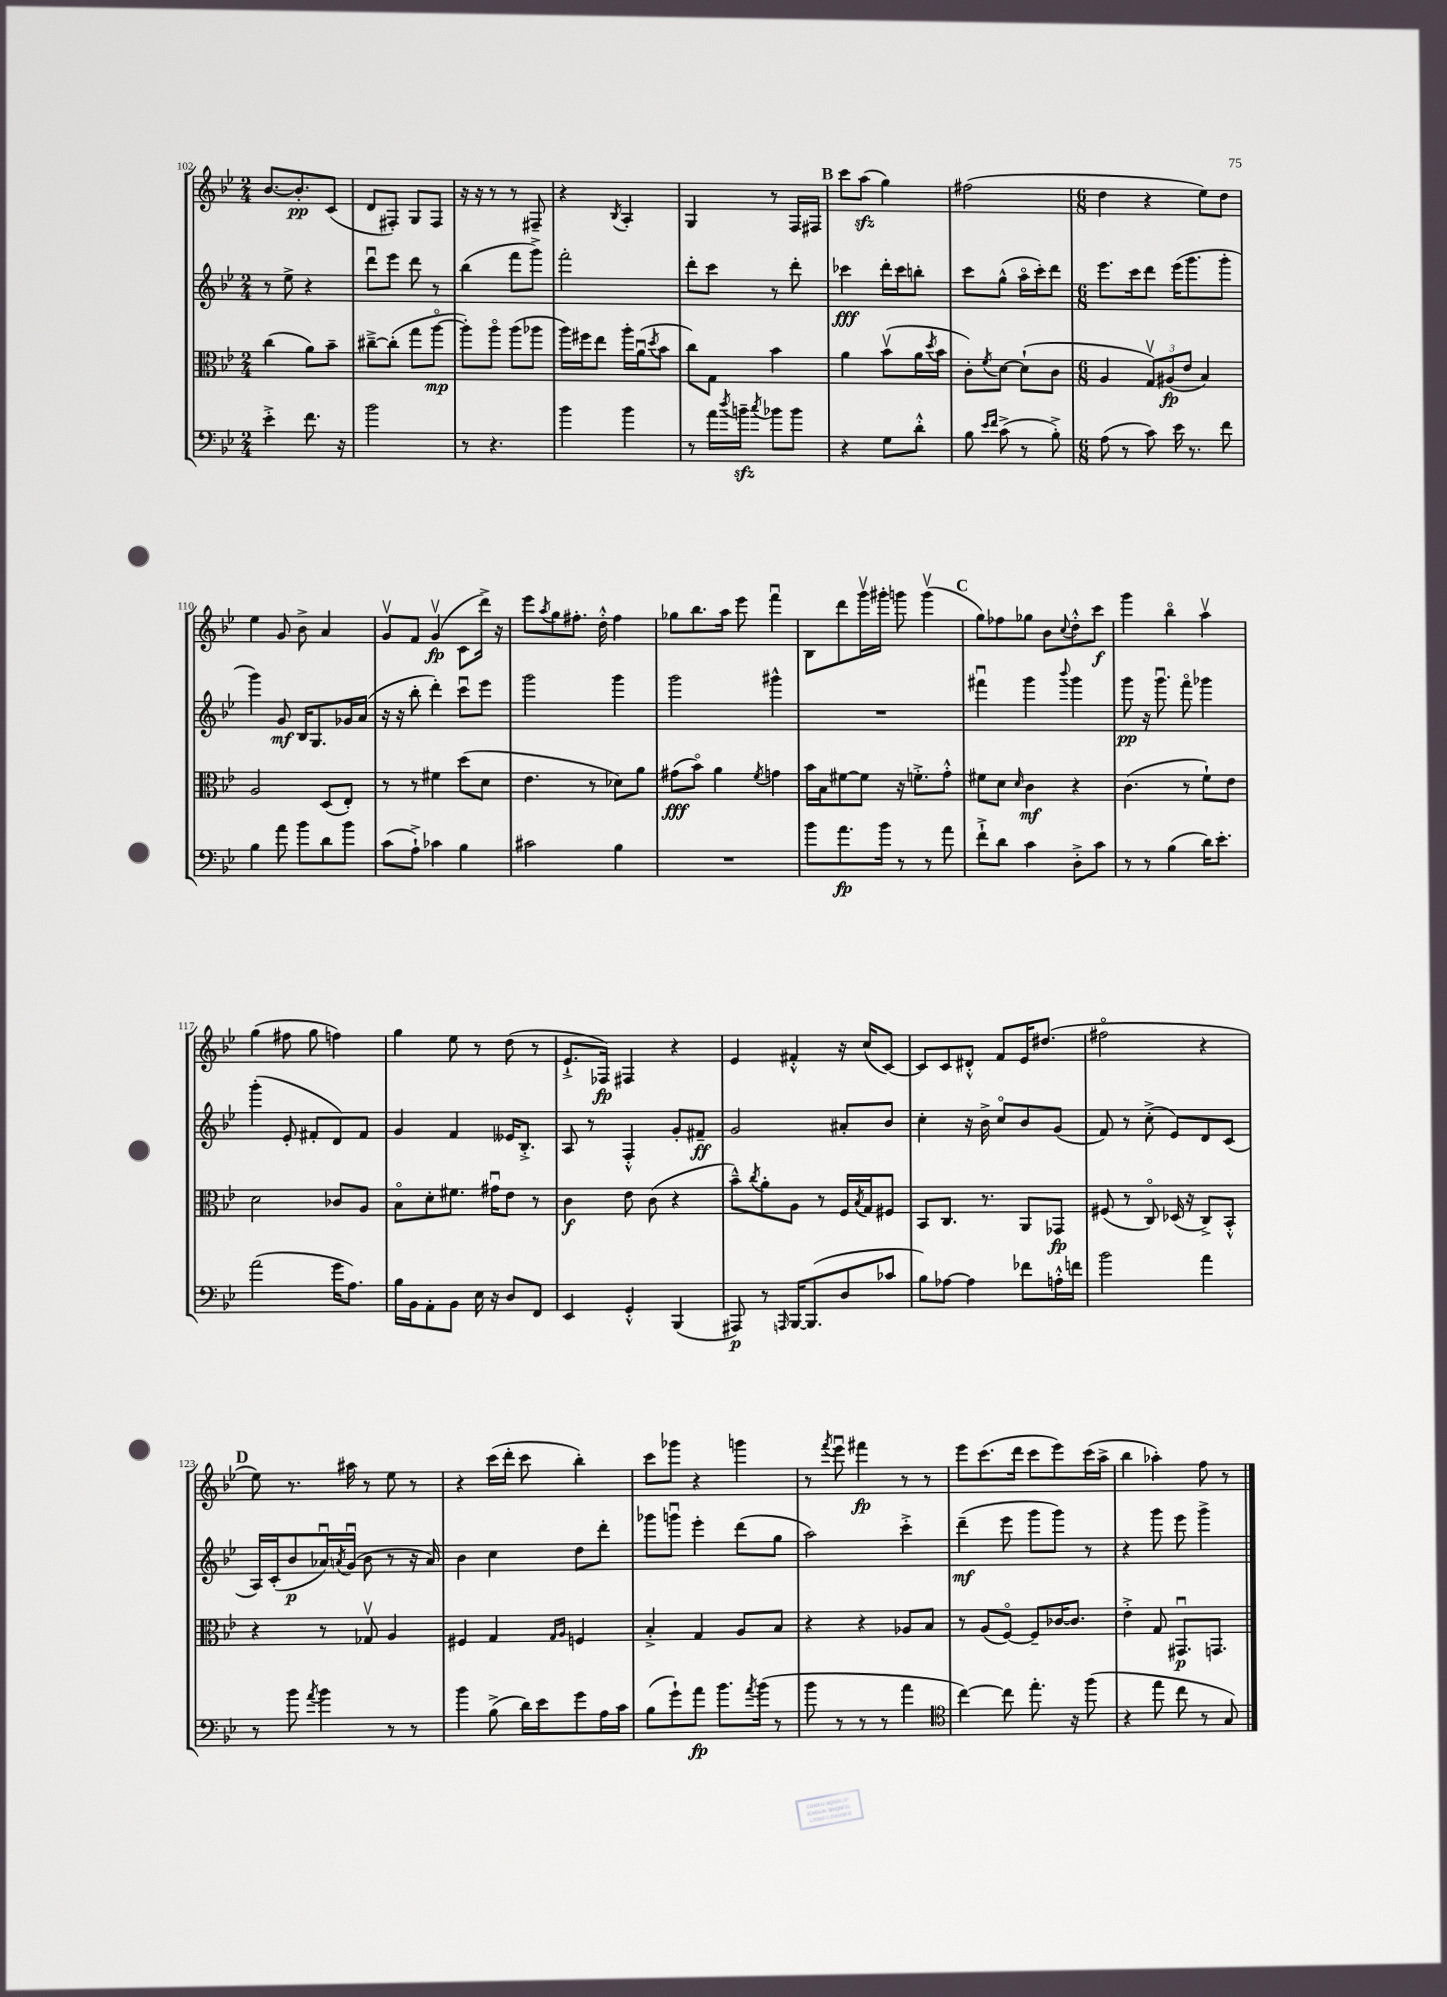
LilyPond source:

<<
\new StaffGroup <<
\new Staff = "s0" {
    \clef treble \key bes \major \numericTimeSignature \time 2/4
    bes'8.~ bes'8.-.\pp c'8( |
    d'8 fis8-.) g8 fis8 |
    r16 r16 r8 r8 fis8-- |
    r4 \acciaccatura { bes8 } a4-. |
    g4 r8 f16 fis16 |
    \mark \markup { \bold "B" } c'''8 a''8\sfz( g''4) |
    fis''2( |
    \numericTimeSignature \time 6/8 d''4 r4 ees''8) d''8 |
    ees''4 g'8 bes'8-> a'4 |
    g'8\upbow f'8 g'4\upbow\fp( c'8 d'''16->) r16 |
    ees'''8 \acciaccatura { a''8 } g''8 fis''8.-. d''16-.-^ fis''4 |
    ges''8 bes''8. a''16 ees'''8 f'''4\downbow |
    bes8 d'''8 g'''16\upbow gis'''16-. g'''8 g'''4\upbow( |
    \mark \markup { \bold "C" } g''8) fes''8 ges''8 bes'8 \appoggiatura { c''8 } d''8-.-^ c'''8\f |
    g'''4 bes''4\flageolet a''4\upbow |
    g''4( fis''8 g''8 f''4) |
    g''4 ees''8 r8 d''8( r8 |
    ees'8.-!-> fes16\fp) fis4 r4 |
    ees'4 fis'4-.-^ r16 c''16( c'8~) |
    c'8 c'8 dis'8-.-^ f'8 ees'16 dis''8.( |
    fis''2\flageolet r4 |
    \mark \markup { \bold "D" } ees''8) r8. ais''16 r8 ees''8 r8 |
    r4 c'''16( d'''16-. c'''8 bes''4-.) |
    c'''8 ges'''8 r4 g'''4 |
    r8 \acciaccatura { f'''8 } ees'''8\downbow fis'''4\fp r8 r8 |
    ees'''8 c'''8.( d'''16 c'''8 ees'''8) c'''16( a''16-> |
    bes''4 aes''4-.) f''8 r8 \bar "|." |
}
\new Staff = "s1" {
    \clef treble \key bes \major \numericTimeSignature \time 2/4
    r8 ees''8-> r4 |
    d'''8\downbow ees'''8 d'''8 r8 |
    bes''4( f'''8 g'''8->) |
    f'''2-. |
    d'''8-. c'''8 r8 d'''8-. |
    \mark \markup { \bold "B" } ces'''4\fff d'''16-. ces'''16 b''8-. |
    c'''8 g''8-^( a''16\flageolet c'''16-.) d'''8 |
    \numericTimeSignature \time 6/8 ees'''8. c'''16 d'''8 ees'''16( g'''8. g'''8-. |
    g'''4) g'8\mf bes16 g8. ges'16 a'16( |
    r16 r16 bes''8-. d'''4-.) c'''8\downbow ees'''8 |
    g'''2 g'''4 |
    g'''2 gis'''4-^ |
    R2. |
    \mark \markup { \bold "C" } fis'''4\downbow g'''4 \appoggiatura { bes'''8 } g'''4 |
    g'''8\pp r16 g'''8.\downbow f'''8\flageolet ges'''4 |
    g'''4-.( ees'8-. fis'8-. d'8) fis'8 |
    g'4 f'4 eeses'16 bes8.-.-> |
    a8 r8 f4-.-^ g'8-. fis'8--\ff |
    g'2 ais'8-. bes'8 |
    c''4-. r16 bes'16-> c''8\flageolet bes'8 g'8( |
    f'8) r8 c''8-.->( ees'8) d'8 c'8( |
    \mark \markup { \bold "D" } a16) c'16-.( bes'8\p aes'16\downbow) \acciaccatura { a'8 } g'16\downbow( bes'8 r8 r16 a'16) |
    bes'4 c''4 d''8 d'''8-. |
    ges'''8 g'''8\downbow ees'''4-. d'''8( g''8 |
    a''2) c'''4-.-> |
    d'''4--\mf( ees'''8 g'''8 g'''8) r8 |
    r4 g'''8 ees'''8 g'''4-> \bar "|." |
}
\new Staff = "s2" {
    \clef alto \key bes \major \numericTimeSignature \time 2/4
    c''4( a'8) bes'8-- |
    cis''8~---> cis''8-.( g''8 a''8~\flageolet\mp |
    a''8-.) a''8\flageolet a''8( aes''8 |
    a''16) fis''16 ees''8 a''16-. a'16\downbow( \acciaccatura { d''8 } bes'8 |
    c''8) g8 bes'4 |
    \mark \markup { \bold "B" } a'4 bes'8\upbow( a'16 \acciaccatura { d''8 } bes'16 |
    c'8-.) \acciaccatura { f'8 } d'8~ d'8-!( c'8 |
    \numericTimeSignature \time 6/8 a4 \tuplet 3/2 { g8\upbow) ais8\fp( ees'8 } bes4) |
    a2 d8( ees8-.) |
    r8 r8 fis'4 d''8( d'8 |
    ees'4. r8 des'8) a'8 |
    gis'8\fff( bes'8\flageolet) a'4 \acciaccatura { f'8 } g'4 |
    bes'16 bes16 fis'8~ fis'8 r16 f'8.-.-> g'8-.-^ |
    \mark \markup { \bold "C" } fis'8 d'8 \grace { d'16 } c'4\mf r4 |
    c'4.( r8 f'8-!) ees'8 |
    d'2 ces'8 a8 |
    bes8\flageolet d'8-. fis'8. gis'16\downbow ees'8 r8 |
    c'4\f ees'8 c'8( r4 |
    bes'8---^) \acciaccatura { c''8 } a'8-. a8 r8 f16 \acciaccatura { bes8 } g16 fis8 |
    bes,8 c8. r8. a,8 ges,8\fp |
    fis8( r8 c8\flageolet) des16( r16 c8->) bes,8-.-^ |
    \mark \markup { \bold "D" } r4 r8 ges8\upbow a4 |
    fis4 g4 \grace { g16 a16 } f4 |
    bes4-.-> g4 a8 bes8 |
    r4 r4 aes8 bes8 |
    r8 a8( f8~\flageolet) f8-- ces'16~ ces'8. |
    ees'4-.-> g8 gis,8.\downbow\p g,8. \bar "|." |
}
\new Staff = "s3" {
    \clef bass \key bes \major \numericTimeSignature \time 2/4
    ees'4-.-> f'8. r16 |
    bes'2 |
    r8 r4. |
    bes'4 bes'4 |
    r8 a'16 \acciaccatura { d''8 } b'16--\sfz \acciaccatura { c''8 } bes'8 bes'8 |
    \mark \markup { \bold "B" } r4 g8 d'8-.-^ |
    bes8 \grace { ees'16 f'16 } c'8->( r8 bes8-.->) |
    \numericTimeSignature \time 6/8 a8( r8 c'8) ees'16 r8. f'8 |
    bes4 a'8 bes'8 d'8 bes'8 |
    c'8( a8-!->) ces'4 bes4 |
    cis'2 bes4 |
    R2. |
    bes'8 a'8.\fp bes'16 r8 r8 a'8 |
    \mark \markup { \bold "C" } f'8-!-> d'8 c'4 d8-.-> c'8 |
    r8 r8 bes4( d'16) ees'8.-. |
    a'2( g'16 a8.) |
    bes16 bes,16 a,8-. bes,8 ees16 r16 d8 f,8 |
    ees,4 g,4-.-^ bes,,4( |
    ais,,8\p) r8 \grace { a,,16 } bes,,16~ bes,,8.( d8 ces'8 |
    bes8) aes8~ aes4 fes'8 a16-.-^ f'16 |
    bes'2 a'4 |
    \mark \markup { \bold "D" } r8 bes'8 \acciaccatura { a'8 } bes'4 r8 r8 |
    bes'4 bes8->( d'16) ees'16 g'8 a16 c'16 |
    bes8( g'8-!) a'8\fp bes'8. \acciaccatura { a'8 } bes'16( r8 |
    bes'8 r8 r8 r8 a'4 |
    \clef tenor c''4~) c''8 ees''8.-. r16 f''8( |
    r4 ees''8 c''8 r8 g8) \bar "|." |
}
>>
>>
\layout { \context { \Score currentBarNumber = #102 } }
